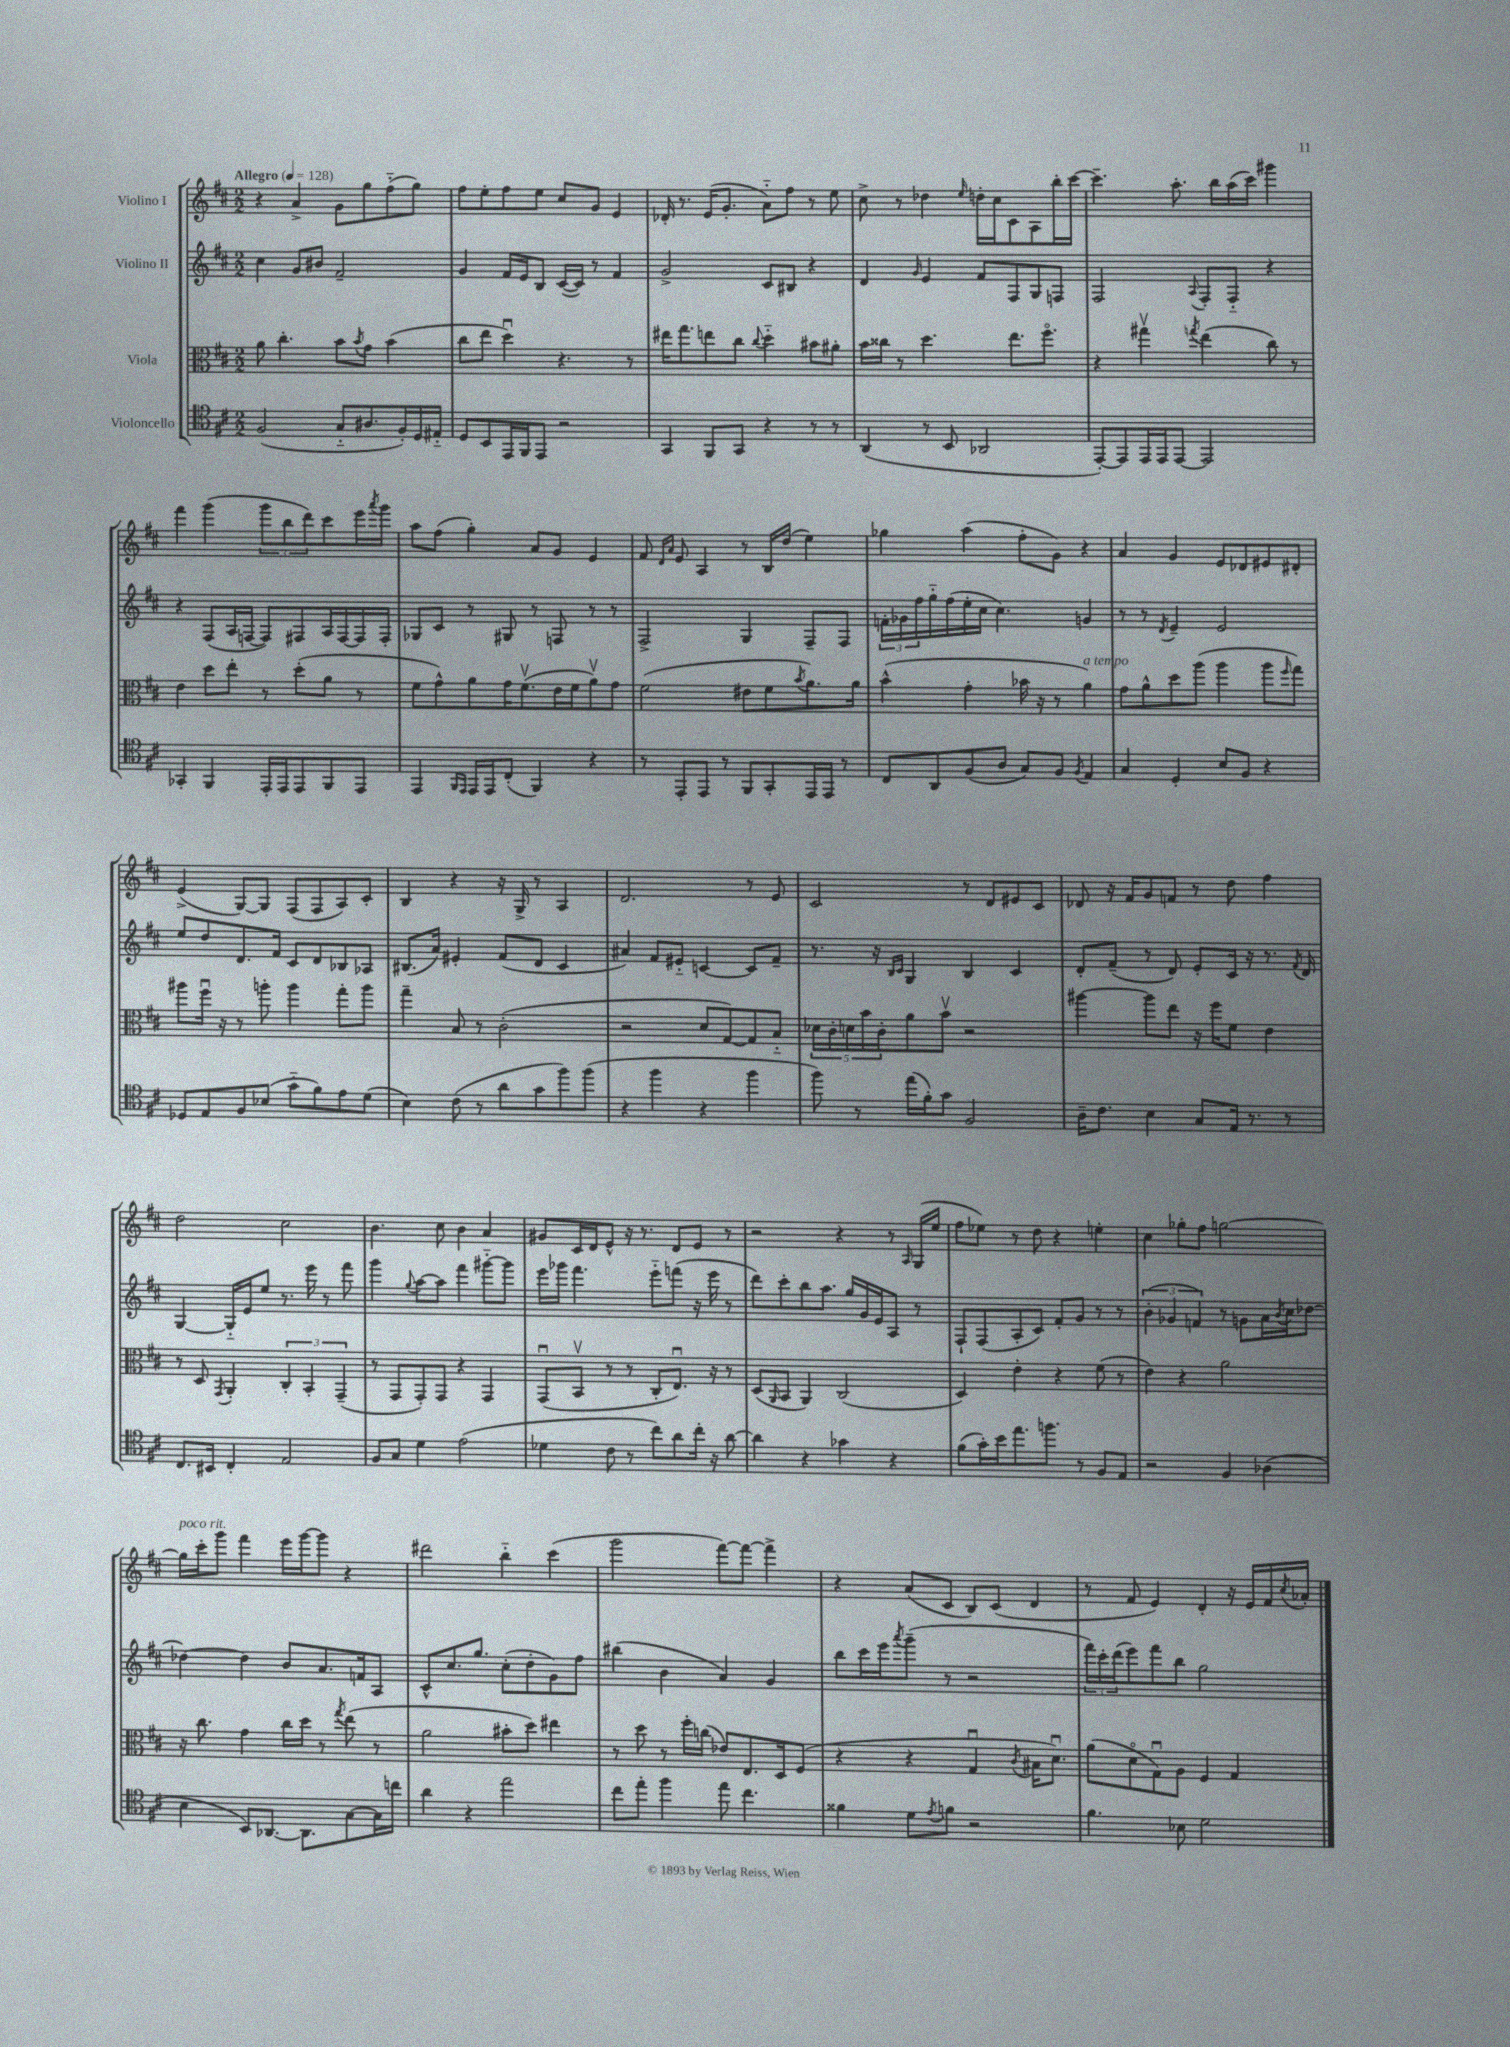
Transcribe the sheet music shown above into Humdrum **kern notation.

**kern	**kern	**kern	**kern
*part4	*part3	*part2	*part1
*staff4	*staff3	*staff2	*staff1
*I"Violoncello	*I"Viola	*I"Violino II	*I"Violino I
*clefC4	*clefC3	*clefG2	*clefG2
*k[f#c#]	*k[f#c#]	*k[f#c#]	*k[f#c#]
*M2/2	*M2/2	*M2/2	*M2/2
*MM128	*MM128	*MM128	*MM128
=1	=1	=1	=1
!	!	!	!LO:TX:a:B:t=Allegro
(2F#/	8a\	4cc#\	4r
.	4.cc#'\	.	.
.	.	8g/L	4a^/
.	.	8b#X/J	.
8G/L	8b\L	2f#~/	8g\L
.	8qb/	.	.
8.A#X/	8g\J	.	8gg\
.	(4b\	.	(8ff#\
16F#'/L)	.	.	.
16D/	.	.	8gg\J)
16E#X/JJ	.	.	.
=2	=2	=2	=2
8D/L	8cc#\L	4g/	8ff#\L
8BB/	8ee\J	.	8ee'\
16EE/L	4ddu\)	16f#/LL	8ff#\
16FF#/J	.	16e/J	.
8EE/J	.	8B/J	8ee\J
2r	4.r	([16c#/LL	8cc#/L
.	.	16c#/JJ])	.
.	.	8r	8g/J
.	.	4f#/	4e/
.	8r	.	.
=3	=3	=3	=3
4GG/	16ee#X\KL	2g^/	16d-X'/
.	8.gg\	.	8.r
8FF#/L	8een\	.	(16e/KL
.	.	.	8.g'/J
8GG/J	8cc#\J	.	.
.	8qqcc#/	.	.
4r	4dd\	8c#/L	8a\L)
.	.	8B#X/J	8ff#\J
8r	8b#X\L	4r	8r
8r	8a#X'\J	.	8ee\
=4	=4	=4	=4
(4AA/	16b\LL	4d/	8cc#^\
.	16cc##X\JJ	.	.
.	8r	.	8r
.	.	16qqg/	.
8r	4.dd\	4e/	4dd-X\
8BB/	.	.	.
.	.	.	16qqee/
2AA-X/	.	8f#/L	16ddn'\LL
.	.	.	16cc#\J
.	8.ee\L	8F#/	8c#\
.	.	8G/	8A\
.	8.ff#\J	.	.
.	.	8Fn/J	16bb'\L
.	.	.	[16ccc#\JJ
=5	=5	=5	=5
[8EE'/L)	4r	2F#/	4.ccc#~\]
8EE/]	.	.	.
16EE/L	4gg#Xv\	.	.
16EE/J	.	.	.
[8EE/J	.	.	8.aa'\
.	8qggn/	8qqA/	.
2EE/]	(4ee\	8F#'/L	.
.	.	.	16bb\LL
.	.	8F#/J	(16aa\
.	.	.	16ccc#\JJ)
.	8cc#\)	4r	4ggg#X\
.	8r	.	.
!!LO:LB:g=z
=6	=6	=6	=6
4GG-X'/	4e\	4r	4fff#\
4FF#/	8dd\L	(8F#/L	(4ggg\
.	8ee'\J	16A/L	.
.	.	[16Fn/JJ	.
16EE'/LL	8r	8F/L])	12ggg\L
16EE/J	.	.	.
.	.	.	12bb\
8EE/	(8dd'\L	8F#X/	.
.	.	.	12ddd\)
8FF#/	8a\J	16A/L	8ccc#\
.	.	[16F#/	.
8EE/J	8r	16F#/]	16eee\L
.	.	.	8qaaa/
.	.	16F#'/JJ	16ggg\JJ
=7	=7	=7	=7
4EE/	8f#\L	8G-X/L	8aa\L
.	8g^^\)	8c#/J	(8ff#\J
16qqFF#/LL	.	.	.
16qqEE/JJ	.	.	.
16EE/LL	8a\	8r	4gg'\)
16EE/J	.	.	.
(8C#'/J	16g\K	8G#X/	.
.	(8.f#v\	.	.
4FF#/)	.	8r	8a/L
.	16e\L	8Fn/	8g/J
.	16f#\J	.	.
4r	8av\)	8r	4e/
.	8g\J	8r	.
=8	=8	=8	=8
8r	(2f#\	2F#^/	8f#/
.	.	.	16qqd/LL
.	.	.	16qqa/JJ
8EE'/L	.	.	8e/
8EE/J	.	.	4A/
8r	.	.	.
8FF#/L	8e#X\L	4G/	8r
8GG'/	8f#\	.	16B/LL
.	.	.	(16dd/JJ
.	8qb/	.	.
16EE/L	8.a\)	8F#~/L	4ee\)
16EE/JJ	.	.	.
8r	.	8F#/J	.
.	16a\Jk	.	.
=9	=9	=9	=9
8C#/L	(4b^^\	24fn'\LL	4gg-X\
.	.	24g-X\	.
.	.	24ff#\	.
8AA/	.	16gg\	.
.	.	(16ff#\	.
(8F#/	4g'\	16ee'\	(4aa\
.	.	16cc#\JJ	.
8A/J	.	4.cc#\)	.
8G/L)	16b-X\	.	8ff#'\L
.	16r	.	.
8F#/J	8r	.	8g\J)
8qF#/	.	.	.
!	!LO:TX:a:i:t=a tempo	!	!
4E/	4a\)	4gn/	4r
=10	=10	=10	=10
4G/	8g\L	8r	4a/
.	8a^^\	8r	.
.	.	8qd/	.
4D'/	8dd\	4e~/	4g/
.	(8aa\J	.	.
8B/L	4aa\	2e/	8e/L
8F#/J	.	.	8d-X/
4r	8aa\L	.	8e#X/
.	16qqff#/	.	.
.	8gg\J)	.	8d#X'/J
!!LO:LB:g=z
=11	=11	=11	=11
8D-X/L	8aa#X\L	8ee/L	(4e^/
8E/	16ff#u\Jk	8dd/	.
.	16r	.	.
8F#/	8r	8.d/	[8G/L)
(8B-X/J	8aan'\	.	8G/J]
.	.	16f#/Jk	.
8g\L	4aa\	8c#/L	(8F#/L
8f#\)	.	8d/	8F#/
8e\	8gg'\L	8B-X/	8A/)
(8d\J	8aa\J	8A-X/J	8c#'/J
=12	=12	=12	=12
4B\)	4gg~\	(8.B#X/L	4B/
.	.	16a/Jk)	.
(8c#\	8B/	4e#X'/	4r
8r	8r	.	.
8a\L	(2c#'\	(8f#/L	16r
.	.	.	16G^/
8g\	.	8d/J	8r
8ff#\)	.	4c#/	4A/
(8ff#\J	.	.	.
=13	=13	=13	=13
4r	2r	4a#X/)	2.d/
4ff#\	.	8f#/L	.
.	.	8e#X/J	.
4r	8d/L	[4cn/	.
.	[8G/)	.	.
4ff#\	8G/]	8c/L]	8r
.	8B/J	8f#~/J	8e/
=14	=14	=14	=14
8ff#\)	20d-X\LL	8.r	2c#/
.	20c#'\	.	.
.	20dn\	.	.
8r	.	.	.
.	20b\	.	.
.	.	16r	.
.	20c#'\J	.	.
.	.	16qqB/LL	.
.	.	16qqc#/JJ	.
(16ee\LL	8a\	4G/	.
16f#'\J)	.	.	.
8g\J	8bv\J	.	.
2F#/	2r	4B/	8r
.	.	.	8d/L
.	.	4c#/	8e#X/
.	.	.	8c#/J
=15	=15	=15	=15
16A~\KL	[4aa#X\	8d'/L	8d-X/
8.c#\J	.	.	.
.	.	(8f#~/J	16r
.	.	.	16f#/KL
4B\	8aa#\L]	8r	8g/
.	8ee\J	8d/)	8fn/J
8G/L	16r	8e'/L	8r
.	16ff#\KL	.	.
16E/Jk	8f#\J	16c#/Jk	8dd\
8.r	.	16r	.
.	4e\	8.r	4ff#\
8r	.	.	.
.	.	8qf#/	.
.	.	16d/	.
!!LO:LB:g=z
=16	=16	=16	=16
8.C#/L	8r	[4G/	2dd\
.	8D/	.	.
16BB#X/Jk	.	.	.
.	8qGG/	.	.
4C#'/	4AA'/	16G/LL]	.
.	.	16e/J	.
.	.	8ee/J	.
2E/	6C#'/	8.r	2cc#\
.	6BB'/	.	.
.	.	16eee\	.
.	.	8r	.
.	(6GG~/	.	.
.	.	8fff#\	.
=17	=17	=17	=17
8F#/L	8r	4ggg\	4.b\
8G/J	8GG/L	.	.
.	.	8qqgg/	.
4d\	8GG'/)	[8aa\L	.
.	8GG/J	8aa\J]	8cc#\
(2e\	4r	4fff#\	4b\
.	4GG/	[8ggg#X\L	4a/
.	.	8ggg#\J]	.
=18	=18	=18	=18
4d-X\	(8GGu/L	16eee\LL	8g#X/L
.	.	16ggg-X\JJ	.
.	8BBv/J	4.fff#\	16c#/L
.	.	.	16d/J
8c#\	8r	.	8e^^/J
8r	8r	.	16r
.	.	.	8.r
8cc#\L)	8C#'/L	8eee\L	.
8a\	8.Eu/J)	(8fffn\J	8d/L
16cc#'\Jk	.	16r	8e/J
16r	16r	16eee\	.
[8a\	8r	8r	8r
=19	=19	=19	=19
4a\]	(8D/L	8ddd\L)	2r
.	16qqAA/	.	.
.	8BB/J	8ccc#'\	.
4r	4AA/)	8bb\	.
.	.	8.aa\J	.
4g-X\	(2C#/	.	4r
.	.	16gg/LL	.
.	.	16g/	.
.	.	16e/J	.
4r	.	8A/J	8r
.	.	.	16qqA/
.	.	8r	(16G/LL
.	.	.	16ee/JJ
=20	=20	=20	=20
(8f#\L	4D/)	8F#`/L	8ff#\L
16g'\L)	.	(8F#/	8ee-X\J)
16b\J	.	.	.
8.ee\	4e'\	8A'/	8r
.	.	8c#/J)	8dd\
8.ffn\J	.	.	.
.	4r	8f#'/L	4r
8r	.	8g/J	.
8F#/L	(8f#\	8r	4een'\
8E/J	8r	8r	.
=21	=21	=21	=21
2r	4e\)	(6b'\	4cc#\
.	.	6g-X/	.
.	4r	.	8gg-X'\L
.	.	6fn/)	.
.	.	.	8ff#\J
4F#/	2a\	8r	[2ggn\
.	.	8gn\L	.
(4A-X\	.	16a\L	.
.	.	8qb/	.
.	.	16cc#\J	.
.	.	[8dd-X\J	.
!!LO:LB:g=z
=22	=22	=22	=22
!	!	!	!LO:TX:a:i:t=poco rit.
4B\	16r	4dd-X\_	16gg\LL]
.	8.cc#\	.	16ccc#'\J
.	.	.	8ggg\J
8BB/L)	4g\	4dd-\]	4fff#\
[8.AA-X/J	.	.	.
.	16cc#\LL	8b/L	16eee\LL
8.AA-\L]	16dd\JJ	.	[16ggg\J
.	8r	8.a/	8ggg\J]
.	8qgg/	.	.
[8G\	(8ee\	.	4r
.	.	16fn/k	.
16G\L]	8r	8A/J	.
16ccn\JJ	.	.	.
=23	=23	=23	=23
4a\	2a\	8c#^^/L	2ddd#X\
.	.	8.cc#/	.
4r	.	.	.
.	.	8.gg/J	.
2ee\	8b#X'\L	(8cc#'\L	4bb\
.	8dd\J)	8dd'\	.
.	4ee#X\	8g\)	(4ccc#\
.	.	8ff#\J	.
=24	=24	=24	=24
8cc#\L	8r	(4bb#X\	2ggg\
8ee'\J	8dd\	.	.
4ff#\	8r	4b\	.
.	16ff#'\LL	.	.
.	(16ccn\JJ	.	.
8ee\	8e-X/L)	4a/)	[8fff#\L)
4.cc#\	8.E/	.	8fff#\J_
.	.	4g/	4fff#^\]
.	16D/k	.	.
.	(8F#/J	.	.
=25	=25	=25	=25
4f##X\	4r	8bb\L	4r
.	.	16ccc#\L	.
.	.	16eee\J	.
.	.	8qaaa/	.
8d\L	4r	(8ggg~\J	(8a/L
8qe/	.	.	.
8fn\J	.	8r	8c#/J
2r	4Gu/	2r	8B/L)
.	.	.	(8c#/J
.	8qc#/	.	.
.	16B#X\KL	.	4d/
.	8.du\J)	.	.
=26	=26	=26	=26
4.f#\	(8a\L	24fff#\LL)	8r
.	.	24ccc#'\	.
.	.	(24ddd\J	.
.	8d\	8eee\)	8f#/
.	8Gu\)	8fff#\	4e/)
8B-X\	8A\J	8bb\J	.
2d\	4F#/	2gg\	4d'/
.	4G/	.	16r
.	.	.	16e/LL
.	.	.	16f#/
.	.	.	8qcc#/
.	.	.	16a-X'/JJ
==	==	==	==
*-	*-	*-	*-
